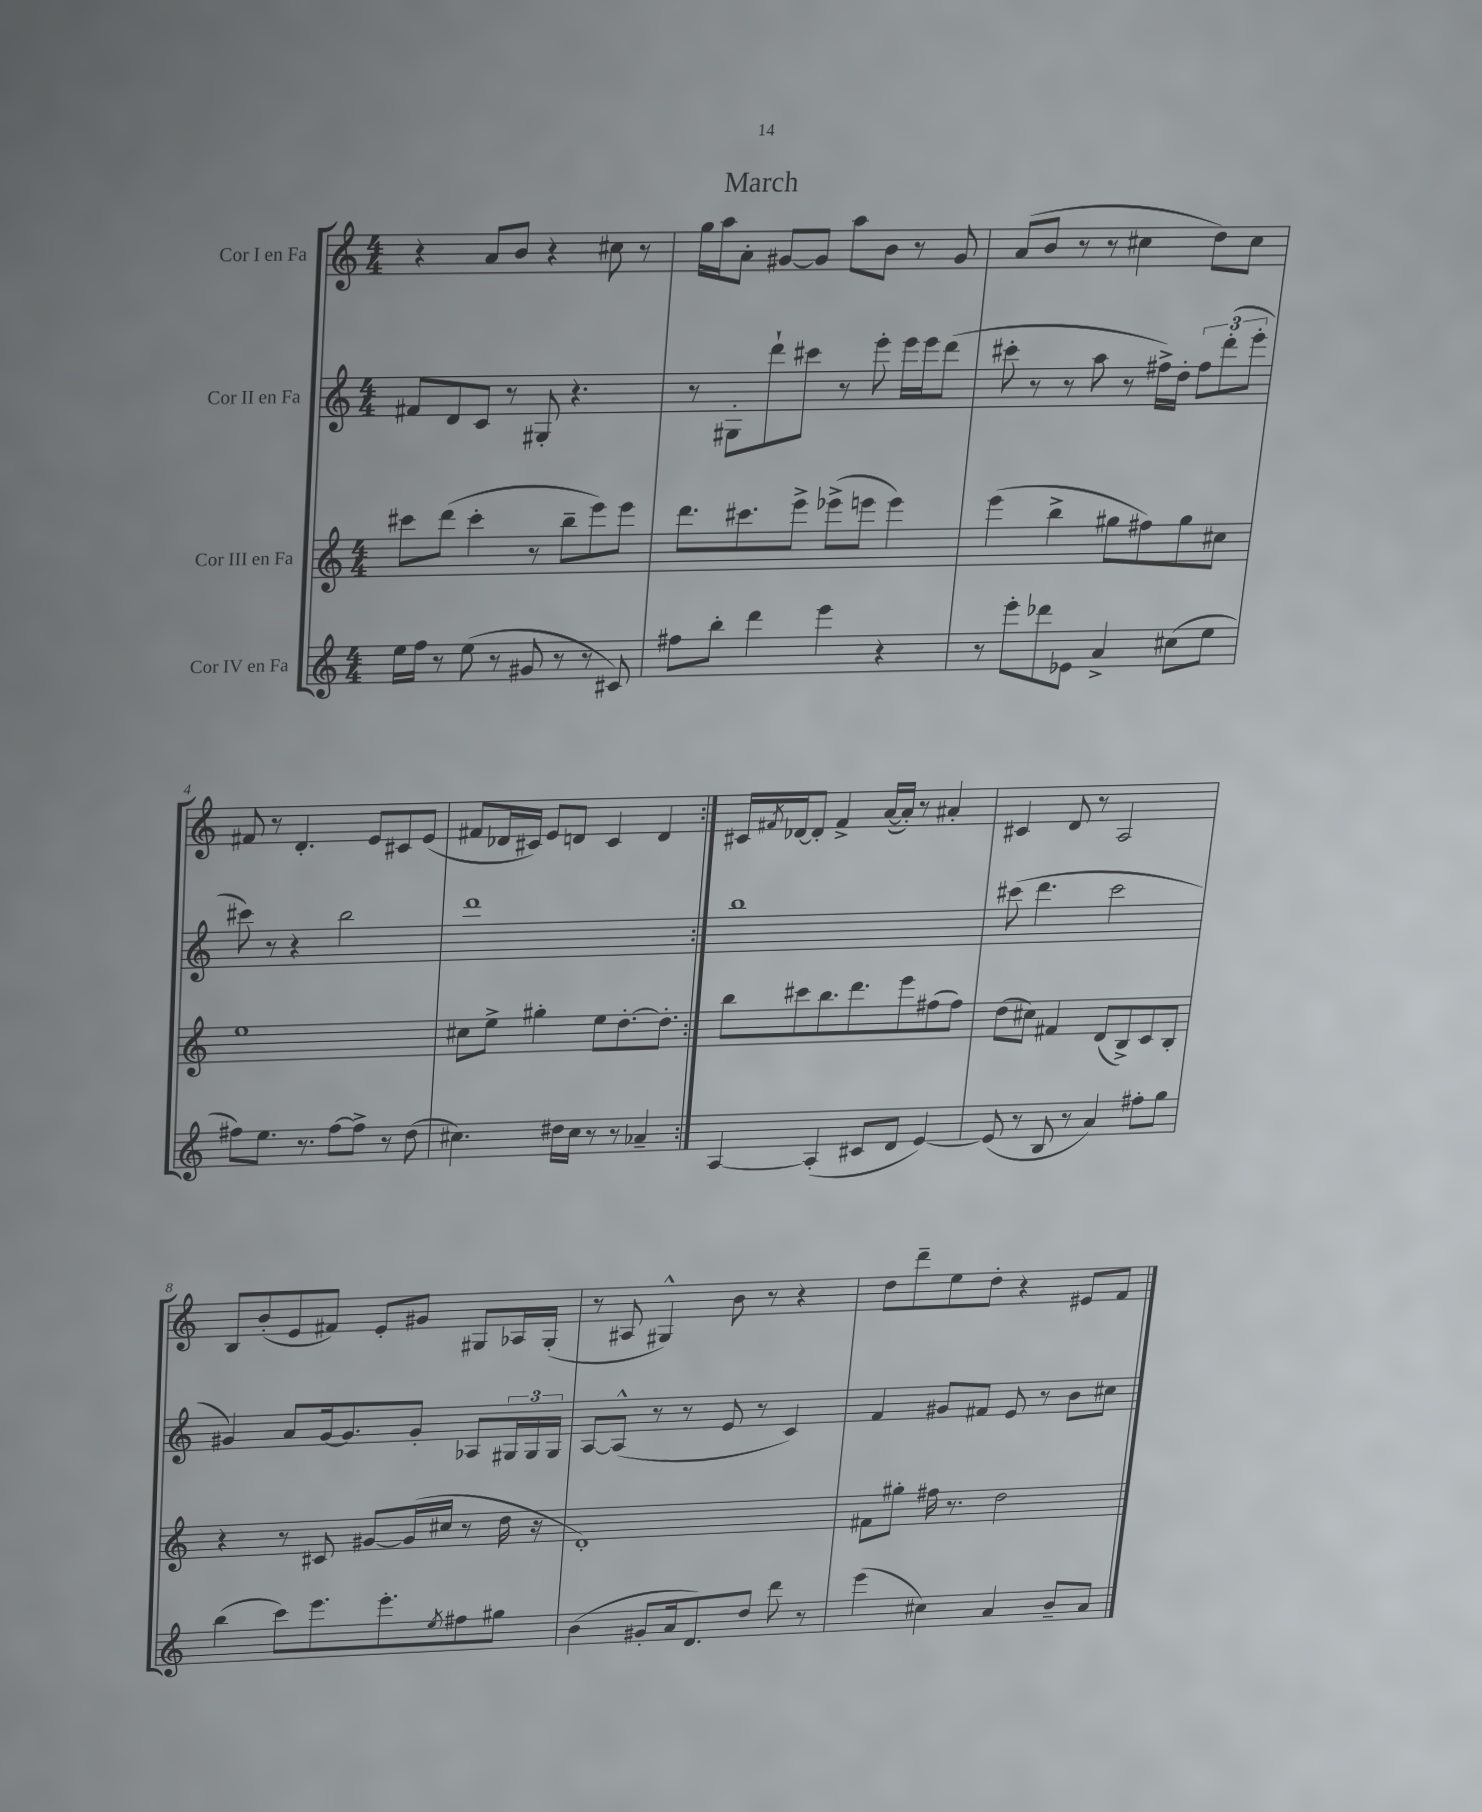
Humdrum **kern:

**kern	**kern	**kern	**kern
*staff4	*staff3	*staff2	*staff1
*clefG2	*clefG2	*clefG2	*clefG2
*k[]	*k[]	*k[]	*k[]
*M4/4	*M4/4	*M4/4	*M4/4
16ee\LL	8ccc#\L	8f#/L	4r
16ff\JJ	.	.	.
8r	(8ddd\J	8d/	.
(8ee\	4ccc#'\	8c/J	8a/L
8r	.	8r	8b/J
8g#/	8r	8G#'/	4r
8r	8bb~\L	4.r	.
8r	8eee\)	.	8cc#\
8c#/)	8eee\J	.	8r
=	=	=	=
8ff#\L	8.ddd\L	8r	16gg\LL
.	.	.	16aa\J
8bb'\J	.	8G#'\L	8a'\J
.	8.ccc#\	.	.
4ddd\	.	8ddd`\	[8g#/L
.	8eee^\J	8ccc#\J	8g#/]J
4eee\	(8eee-^\L	8r	8aa\L
.	8eee\J	8eee'\	8b\J
4r	4eee\)	16eee\LL	8r
.	.	16eee\J	.
.	.	(8ddd\J	8g#/
=	=	=	=
8r	(4eee\	8ccc#'\	(8a/L
8eee'\L	.	8r	8b/J
8ddd-\	4bb^\	8r	8r
8e-\J	.	8aa\	8r
4a^/	8gg#\L	8r	4cc#\
.	8ff#\)	16ff#^\LL)	.
.	.	16dd'\JJ	.
(8cc#\L	8gg#\	12ff#\L	8dd\L)
.	.	(12ddd'\	.
8ee\J	8cc#\J	.	8cc#\J
.	.	12eee'\J	.
=	=	=	=
8ff#\L)	1ee	8ccc#\)	8f#/
8.ee\J	.	8r	8r
.	.	4r	4.d'/
8.r	.	.	.
[8ff#\L	.	2bb\	.
8ff#^\]J	.	.	8e/L
8r	.	.	8c#/
(8dd\	.	.	(8e/J
=	=	=	=
4.cc#\)	8cc#\L	1ddd	8f#/L
.	8ee^\J	.	16d-/L
.	.	.	16c#/JJ)
.	4gg#'\	.	8e/L
16dd#\LL	.	.	8d/J
16cc#\JJ	.	.	.
8r	8ee\L	.	4c#/
8r	[8.dd'\	.	.
4a-~/	.	.	4d/
.	8.dd'\]J	.	.
=:|!	=:|!	=:|!	=:|!
[4A/	8bb\L	1bb	16c#/LL
.	.	.	8qf#/
.	.	.	[16d-/J
.	8ccc#\	.	8d-'/]J
(4A'/]	8.bb\	.	4f#^/
.	8.ddd\	.	.
8c#/L	.	.	([16a/LL
.	.	.	16a'/]JJ)
8d/J	8eee\	.	8r
[4e/)	(8ff#\	.	4a#'/
.	8ff#\J)	.	.
=	=	=	=
(8e/]	(8dd\L	(8ccc#\	4c#/
8r	8cc#\J)	4.ddd\	.
8B/	4f#/	.	8d/
8r	.	.	8r
4a/)	(8d/L	2ccc#\	2A/
.	8B^/)	.	.
8ff#'\L	8c/	.	.
8gg\J	8B'/J	.	.
=	=	=	=
(4bb\	4r	4g#/)	8B/L
.	.	.	(8b'/
8ccc\L)	8r	8a/L	8e/
8.eee\	8c#/	[16g#/k	8f#/J)
.	.	8.g#/]	.
.	[8g#/L	.	8e'/L
8.eee'\	.	.	.
.	(16g#/]L	8g#'/J	8g#/J
.	16cc#/JJ	.	.
8qee/	.	.	.
8ff#\	8r	8A-/L	8G#/L
8gg#\J	16dd\	24G#/L	16A-/L
.	.	24G#/	.
.	16r	.	(16G#'/JJ
.	.	24G#/JJ	.
=	=	=	=
(4b\	1d')	[8A/L	8r
.	.	(8A^^/]J	8A#/
8g#'/L	.	8r	4G#^^/)
16a/k	.	8r	.
8.d/)	.	.	.
.	.	8e/	8b\
8dd/J	.	8r	8r
8ddd\	.	4c/)	4r
8r	.	.	.
=	=	=	=
(4eee\	8f#\L	4f/	8dd\L
.	8gg#'\J	.	8ddd~\
4cc#\)	16ff#\	8g#/L	8ee\
.	8.r	.	.
.	.	8f#/J	8dd'\J
4a/	2dd\	8e/	4r
.	.	8r	.
8b~/L	.	8b\L	8e#/L
8a/J	.	8cc#\J	8f/J
==	==	==	==
*-	*-	*-	*-
